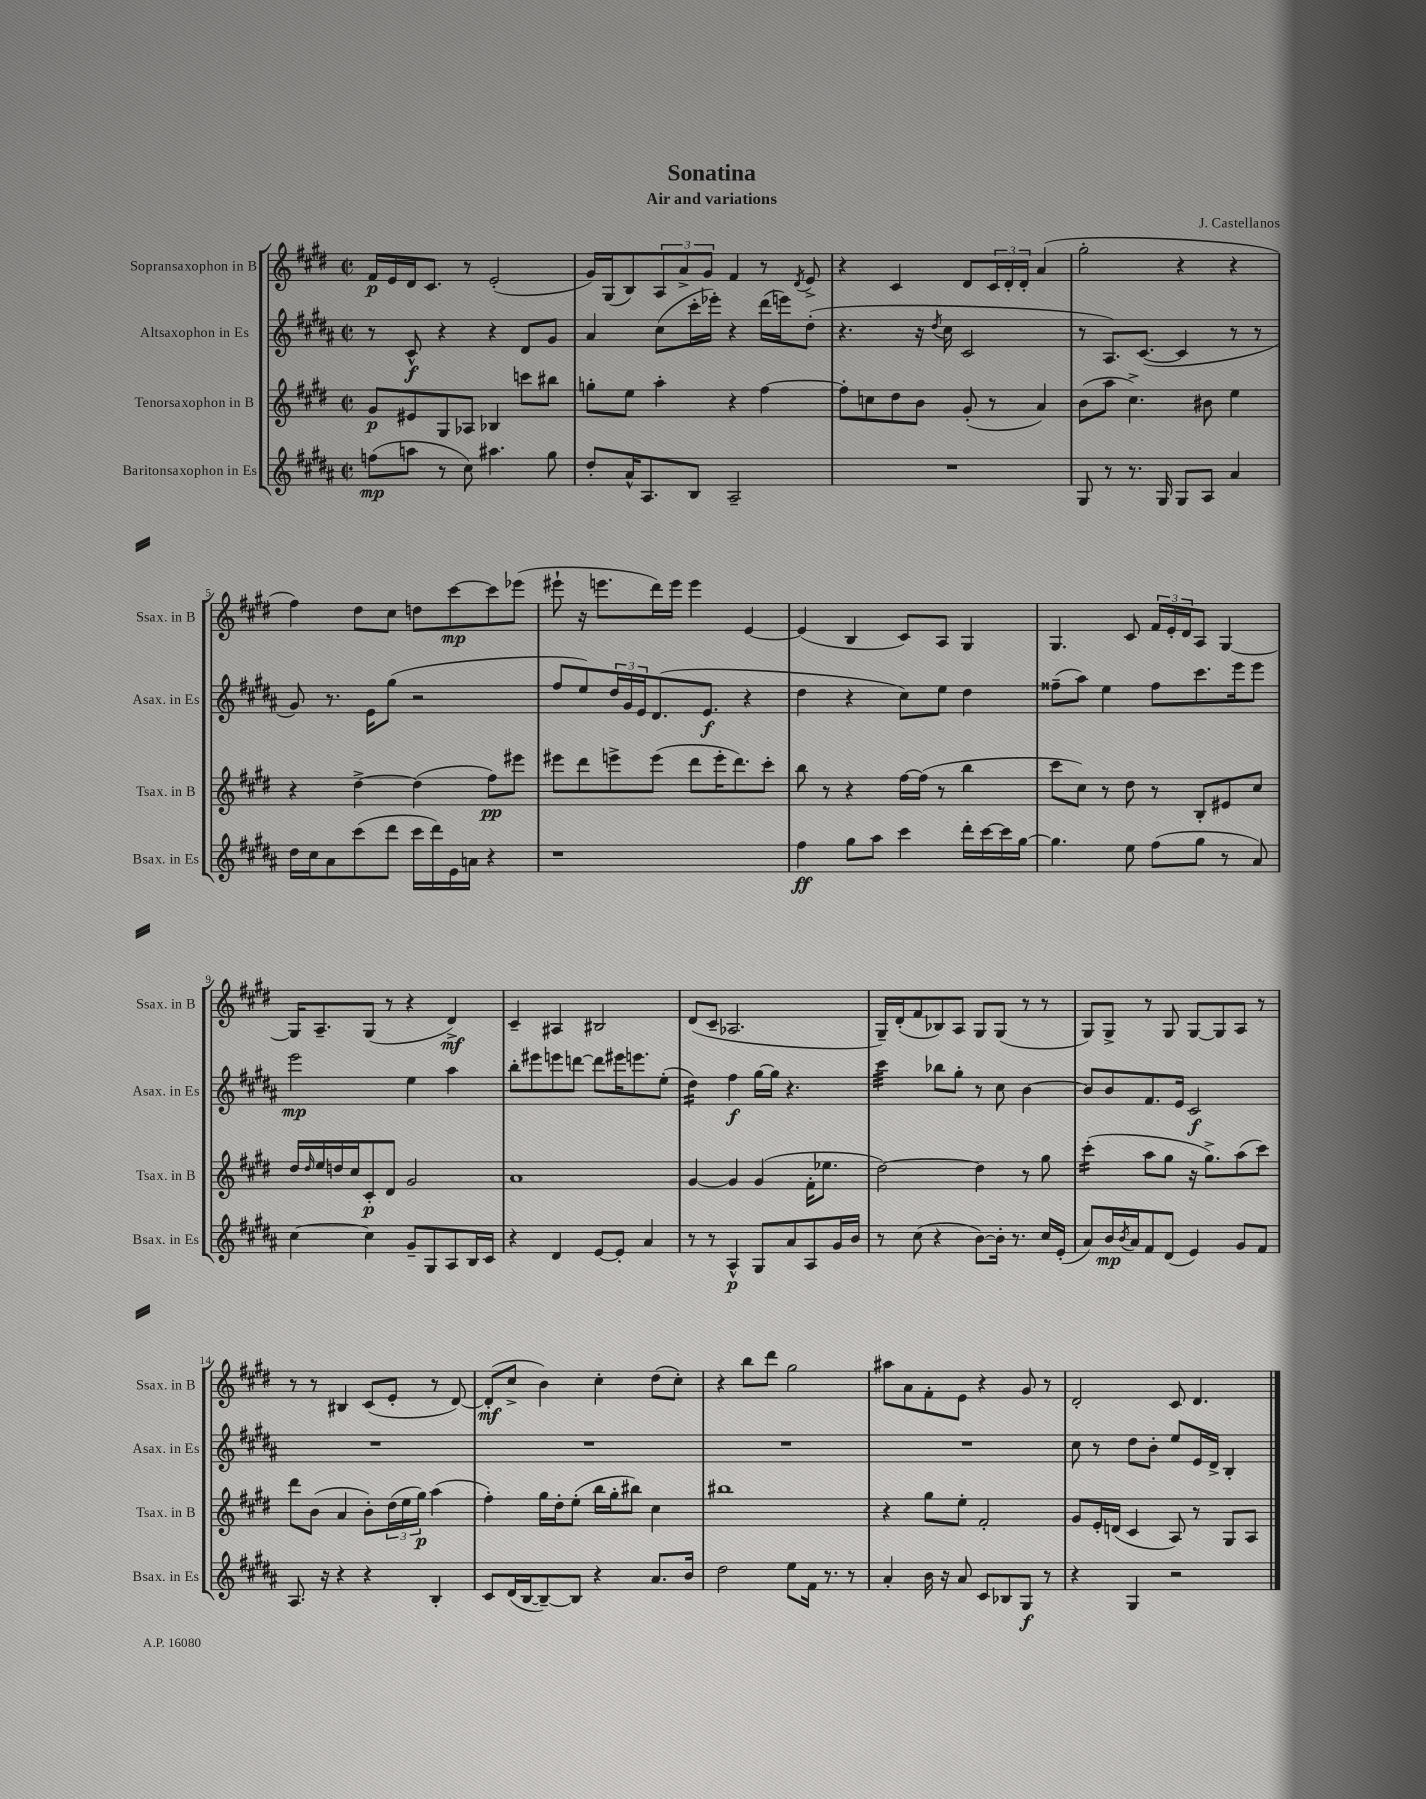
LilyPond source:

\header { title = "Sonatina" composer = "J. Castellanos" subtitle = "Air and variations" }
<<
\new StaffGroup <<
\new Staff = "s0" \with { instrumentName = "Sopransaxophon in B" shortInstrumentName = "Ssax. in B" } {
    \clef treble \key e \major \defaultTimeSignature \time 2/2
    fis'16\p e'16 dis'16 cis'8. r8 e'2-.( |
    gis'16) gis16( b8) \tuplet 3/2 { a8 a'8-> gis'8 } fis'4 r8 \acciaccatura { dis'8 } e'8-> |
    r4 cis'4 dis'8 \tuplet 3/2 { cis'16 dis'16-. dis'16-. } a'4( |
    gis''2-. r4 r4 |
    fis''4) dis''8 cis''8 d''8 cis'''8~\mp cis'''8 ees'''8( |
    eis'''8-! r16 e'''8. dis'''16) e'''16 e'''4 e'4~ |
    e'4( b4 cis'8) a8 gis4 |
    gis4. cis'8 \tuplet 3/2 { fis'16 e'16-. dis'16 } a8 gis4~ |
    gis16 a8.-- gis8( r8 r4 dis'4->\mf) |
    cis'4-- ais4 bis2 |
    dis'8( cis'8-- aes2. |
    gis16--) dis'16-.( fis'8 bes8) a8 gis8 gis8( r8 r8 |
    gis8) gis8-> r8 gis8 gis8~ gis8 a8 r8 |
    r8 r8 bis4 cis'8( e'8-. r8 dis'8~) |
    dis'8-.\mf( cis''8-> b'4) cis''4-. dis''8( cis''8-.) |
    r4 b''8 dis'''8 gis''2 |
    ais''8 a'8 fis'8-. e'8 r4 gis'8 r8 |
    dis'2-. cis'8 dis'4. \bar "|." |
}
\new Staff = "s1" \with { instrumentName = "Altsaxophon in Es" shortInstrumentName = "Asax. in Es" } {
    \clef treble \key b \major \defaultTimeSignature \time 2/2
    r8 cis'8-^\f r4 r4 dis'8 gis'8 |
    ais'4 cis''8( cis'''16-. ees'''16-.) r4 dis'''16( e'''16) dis''8-.( |
    r4. r16 \acciaccatura { dis''8 } cis''16 cis'2 |
    r8 ais8.) cis'8.~( cis'4 r8 r8 |
    gis'8) r8. e'16 gis''8( r2 |
    fis''8 e''8) \tuplet 3/2 { dis''16 gis'16 e'16 } dis'8.( e'8.\f r4 |
    dis''4 r4 cis''8) e''8 dis''4 |
    fisis''8--( ais''8) e''4 fisis''8 cis'''8. e'''16 e'''8 |
    e'''2\mp e''4 ais''4 |
    b''8-. eis'''8 e'''8 d'''8~ d'''8 eis'''16 e'''8. e''8-.( |
    dis''4:16) fis''4\f gis''16~ gis''16 r4. |
    cis'''4:32 bes''8 gis''8-. r8 cis''8 b'4~ |
    b'8 b'8 fis'8. e'16 cis'2\f |
    R1 |
    R1 |
    R1 |
    R1 |
    cis''8 r8 dis''8 b'8-. e''8 e'16 dis'16-> b4-. \bar "|." |
}
\new Staff = "s2" \with { instrumentName = "Tenorsaxophon in B" shortInstrumentName = "Tsax. in B" } {
    \clef treble \key e \major \defaultTimeSignature \time 2/2
    gis'8\p eis'8 gis8 aes8 bes4 c'''8 bis''8 |
    g''8-. e''8 a''4-. r4 fis''4~ |
    fis''8-. c''8 dis''8 b'8 gis'8-.( r8 a'4) |
    b'8( a''8 cis''4.->) bis'8 e''4 |
    r4 dis''4~-> dis''4( fis''8\pp) eis'''8 |
    eis'''8 dis'''8 e'''8-> e'''8( dis'''8 e'''16-. dis'''8.) cis'''8-. |
    b''8 r8 r4 fis''16~ fis''16( r8 b''4 |
    cis'''8 cis''8) r8 dis''8 r8 b8-. eis'8 cis''8 |
    dis''16 \grace { dis''16 } e''16 d''16 cis''16 cis'8-.\p dis'8 gis'2 |
    a'1 |
    gis'4~ gis'4 gis'4( fis'16-. ees''8. |
    dis''2~) dis''4 r8 gis''8 |
    cis'''4:16-.( a''8 gis''8 r16 gis''8.->) a''8( cis'''8) |
    dis'''8 b'8( a'4 b'8-.) \tuplet 3/2 { dis''16( e''16 gis''16\p) } a''4( |
    fis''4-.) gis''16 dis''16-. e''8-.( b''16 gis''16-. bis''8) cis''4 |
    bis''1 |
    r4 gis''8 e''8-. fis'2-. |
    gis'8 e'16-. d'16( cis'4 a8) r8 gis8 a8 \bar "|." |
}
\new Staff = "s3" \with { instrumentName = "Baritonsaxophon in Es" shortInstrumentName = "Bsax. in Es" } {
    \clef treble \key b \major \defaultTimeSignature \time 2/2
    f''8\mp( a''8 r8 cis''8) ais''4. gis''8 |
    dis''8-. ais'16-^ ais8. b8 ais2-- |
    R1 |
    gis8 r8 r8. gis16 gis8 ais8 ais'4 |
    dis''16 cis''16 ais'8 cis'''8( dis'''8 cis'''16 dis'''16) e'16 a'16 r4 |
    r1 |
    fis''4\ff gis''8 ais''8 cis'''4 dis'''16-. cis'''16~ cis'''16 gis''16~ |
    gis''4. e''8 fis''8( gis''8 r8 ais'8) |
    cis''4~ cis''4 gis'8-- gis8 ais8 b16 cis'16 |
    r4 dis'4 e'8~ e'8-. ais'4 |
    r8 r8 ais4-^\p gis8 ais'8 ais8 gis'16 b'16 |
    r8 cis''8( r4 b'8~) b'16-. r8. cis''16 e'16-.( |
    ais'8) b'16\mp \acciaccatura { b'8 } ais'16 fis'8 dis'8( e'4) gis'8 fis'8 |
    ais8. r16 r4 r4 b4-. |
    cis'8 dis'16( b16~ b8~--) b8 r4 ais'8. b'16 |
    dis''2 e''8 fis'16 r8. r8 |
    ais'4-. b'16 r16 ais'8 cis'8 bes8 gis8\f r8 |
    r4 gis4 r2 \bar "|." |
}
>>
>>
